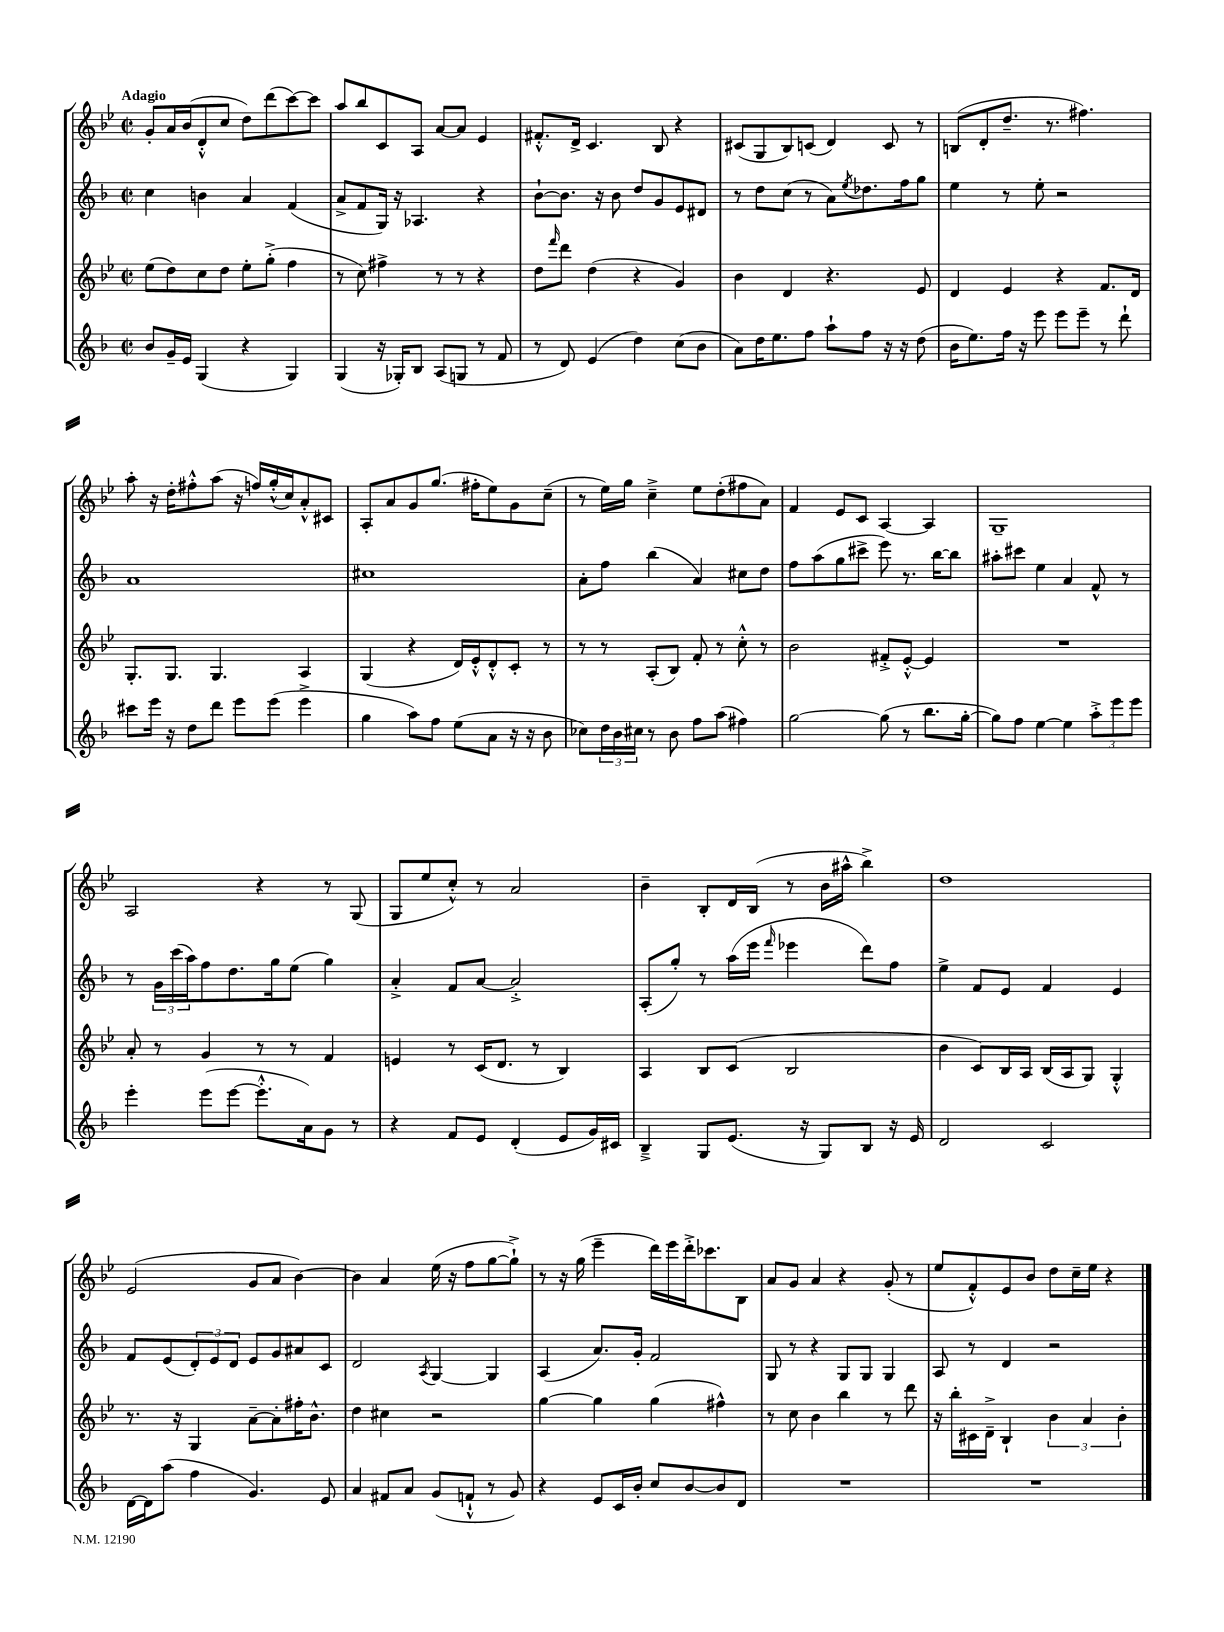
<<
\new StaffGroup <<
\new Staff = "s0" {
    \clef treble \key bes \major \defaultTimeSignature \time 2/2 \tempo "Adagio"
    g'8-. a'16 bes'16( d'8-.-^ c''8 d''8) d'''8( c'''8~) c'''8 |
    a''8 bes''8 c'8 a8 a'8~ a'8 ees'4 |
    fis'8.-.-^ d'16-> c'4. bes8 r4 |
    cis'8( g8 bes8) c'8( d'4) c'8 r8 |
    b8( d'8-. d''8.-- r8. fis''4.) |
    a''8-. r16 d''16-. fis''8-.-^ a''8( r16 f''16) g''16-.-^( c''16) a'8-.-^ cis'8 |
    a8-. a'8 g'8 g''8.( fis''16-. ees''8) g'8 c''8--( |
    r8 ees''16) g''16 c''4---> ees''8 d''8-.( fis''8 a'8) |
    f'4 ees'8 c'8 a4~ a4 |
    g1-- |
    a2 r4 r8 g8( |
    g8 ees''8 c''8-.-^) r8 a'2 |
    bes'4-- bes8-. d'16 bes16( r8 bes'16 ais''16-^ bes''4->) |
    d''1 |
    ees'2( g'8 a'8 bes'4~) |
    bes'4 a'4 ees''16( r16 f''8 g''8~ g''8-!->) |
    r8 r16 g''16( ees'''4-- d'''16) ees'''16 d'''16-.-> ces'''8. bes8 |
    a'8 g'8 a'4 r4 g'8-.( r8 |
    ees''8 f'8-.-^) ees'8 bes'8 d''8 c''16-- ees''16 r4 \bar "|." |
}
\new Staff = "s1" {
    \clef treble \key f \major \defaultTimeSignature \time 2/2
    c''4 b'4 a'4 f'4( |
    a'8-> f'8 g16) r16 aes4. r4 |
    bes'8~-! bes'8. r16 bes'8 d''8 g'8 e'8 dis'8 |
    r8 d''8 c''8( r8 a'8) \acciaccatura { e''8 } des''8. f''16 g''8 |
    e''4 r8 e''8-. r2 |
    a'1 |
    cis''1 |
    a'8-. f''8 bes''4( a'4) cis''8 d''8 |
    f''8 a''8( g''8 cis'''8-> e'''8) r8. bes''16~ bes''8 |
    ais''8-. cis'''8 e''4 a'4 f'8-^ r8 |
    r8 \tuplet 3/2 { g'16 c'''16( a''16) } f''8 d''8. g''16 e''8( g''4) |
    a'4-.-> f'8 a'8~ a'2-.-> |
    a8-.( g''8-.) r8 a''16( e'''16 \grace { f'''16 } ees'''4 d'''8) f''8 |
    e''4-> f'8 e'8 f'4 e'4 |
    f'8 e'8( \tuplet 3/2 { d'8-.) e'8 d'8 } e'8 g'8 ais'8 c'8 |
    d'2 \acciaccatura { a8 } g4~ g4 |
    a4( a'8.) g'16-. f'2 |
    g8 r8 r4 g8 g8 g4 |
    a8 r8 d'4 r2 \bar "|." |
}
\new Staff = "s2" {
    \clef treble \key bes \major \defaultTimeSignature \time 2/2
    ees''8( d''8) c''8 d''8 ees''8-. g''8-.->( f''4 |
    r8 c''8) fis''4-> r8 r8 r4 |
    d''8 \grace { f'''16 } d'''8 d''4( r4 g'4) |
    bes'4 d'4 r4. ees'8 |
    d'4 ees'4 r4 f'8. d'16 |
    g8.-. g8. g4. a4 |
    g4( r4 d'16) ees'16-.-^ d'8-.-^ c'8-. r8 |
    r8 r8 a8-.( bes8) f'8-. r8 c''8-.-^ r8 |
    bes'2 fis'8-.-> ees'8~-.-^ ees'4 |
    R1 |
    a'8-. r8 g'4 r8 r8 f'4 |
    e'4 r8 c'16( d'8. r8 bes4) |
    a4 bes8 c'8( bes2 |
    bes'4 c'8) bes16 a16 bes16( a16 g8) g4-.-^ |
    r8. r16 g4 a'8~-- a'8-. fis''16-. bes'8.-^ |
    d''4 cis''4 r2 |
    g''4~ g''4 g''4( fis''4-^) |
    r8 c''8 bes'4 bes''4 r8 d'''8 |
    r16 bes''16-. cis'16 d'16---> bes4-! \tuplet 3/2 { bes'4 a'4 bes'4-. } \bar "|." |
}
\new Staff = "s3" {
    \clef treble \key f \major \defaultTimeSignature \time 2/2
    bes'8 g'16-- e'16 g4( r4 g4) |
    g4( r16 ges16-.) bes8 a8( g8 r8 f'8 |
    r8 d'8) e'4( d''4) c''8( bes'8 |
    a'8) d''16 e''8. f''8 a''8-! f''8 r16 r16 d''8( |
    bes'16 e''8.) f''16 r16 e'''8 e'''8 e'''8-- r8 d'''8-! |
    cis'''8 e'''16 r16 d''8 d'''8 e'''8 e'''8( e'''4-> |
    g''4 a''8) f''8 e''8( a'8 r16 r16 bes'8 |
    ces''8) \tuplet 3/2 { d''16 bes'16 cis''16 } r8 bes'8 f''8 a''8( fis''4) |
    g''2~ g''8( r8 bes''8. g''16~-. |
    g''8) f''8 e''4~ e''4 \tuplet 3/2 { a''8-.-> e'''8 e'''8 } |
    e'''4-. e'''8( e'''8~ e'''8.-.-^ a'16) g'8 r8 |
    r4 f'8 e'8 d'4-.( e'8 g'16) cis'16 |
    bes4---> g8 e'8.( r16 g8) bes8 r16 e'16 |
    d'2 c'2 |
    d'16~ d'16 a''8( f''4 g'4.) e'8 |
    a'4 fis'8 a'8 g'8( f'8-!-^ r8 g'8) |
    r4 e'8 c'16 bes'16-. c''8 bes'8~ bes'8 d'8 |
    R1 |
    R1 \bar "|." |
}
>>
>>
\layout { \context { \Score \remove "Bar_number_engraver" } }
